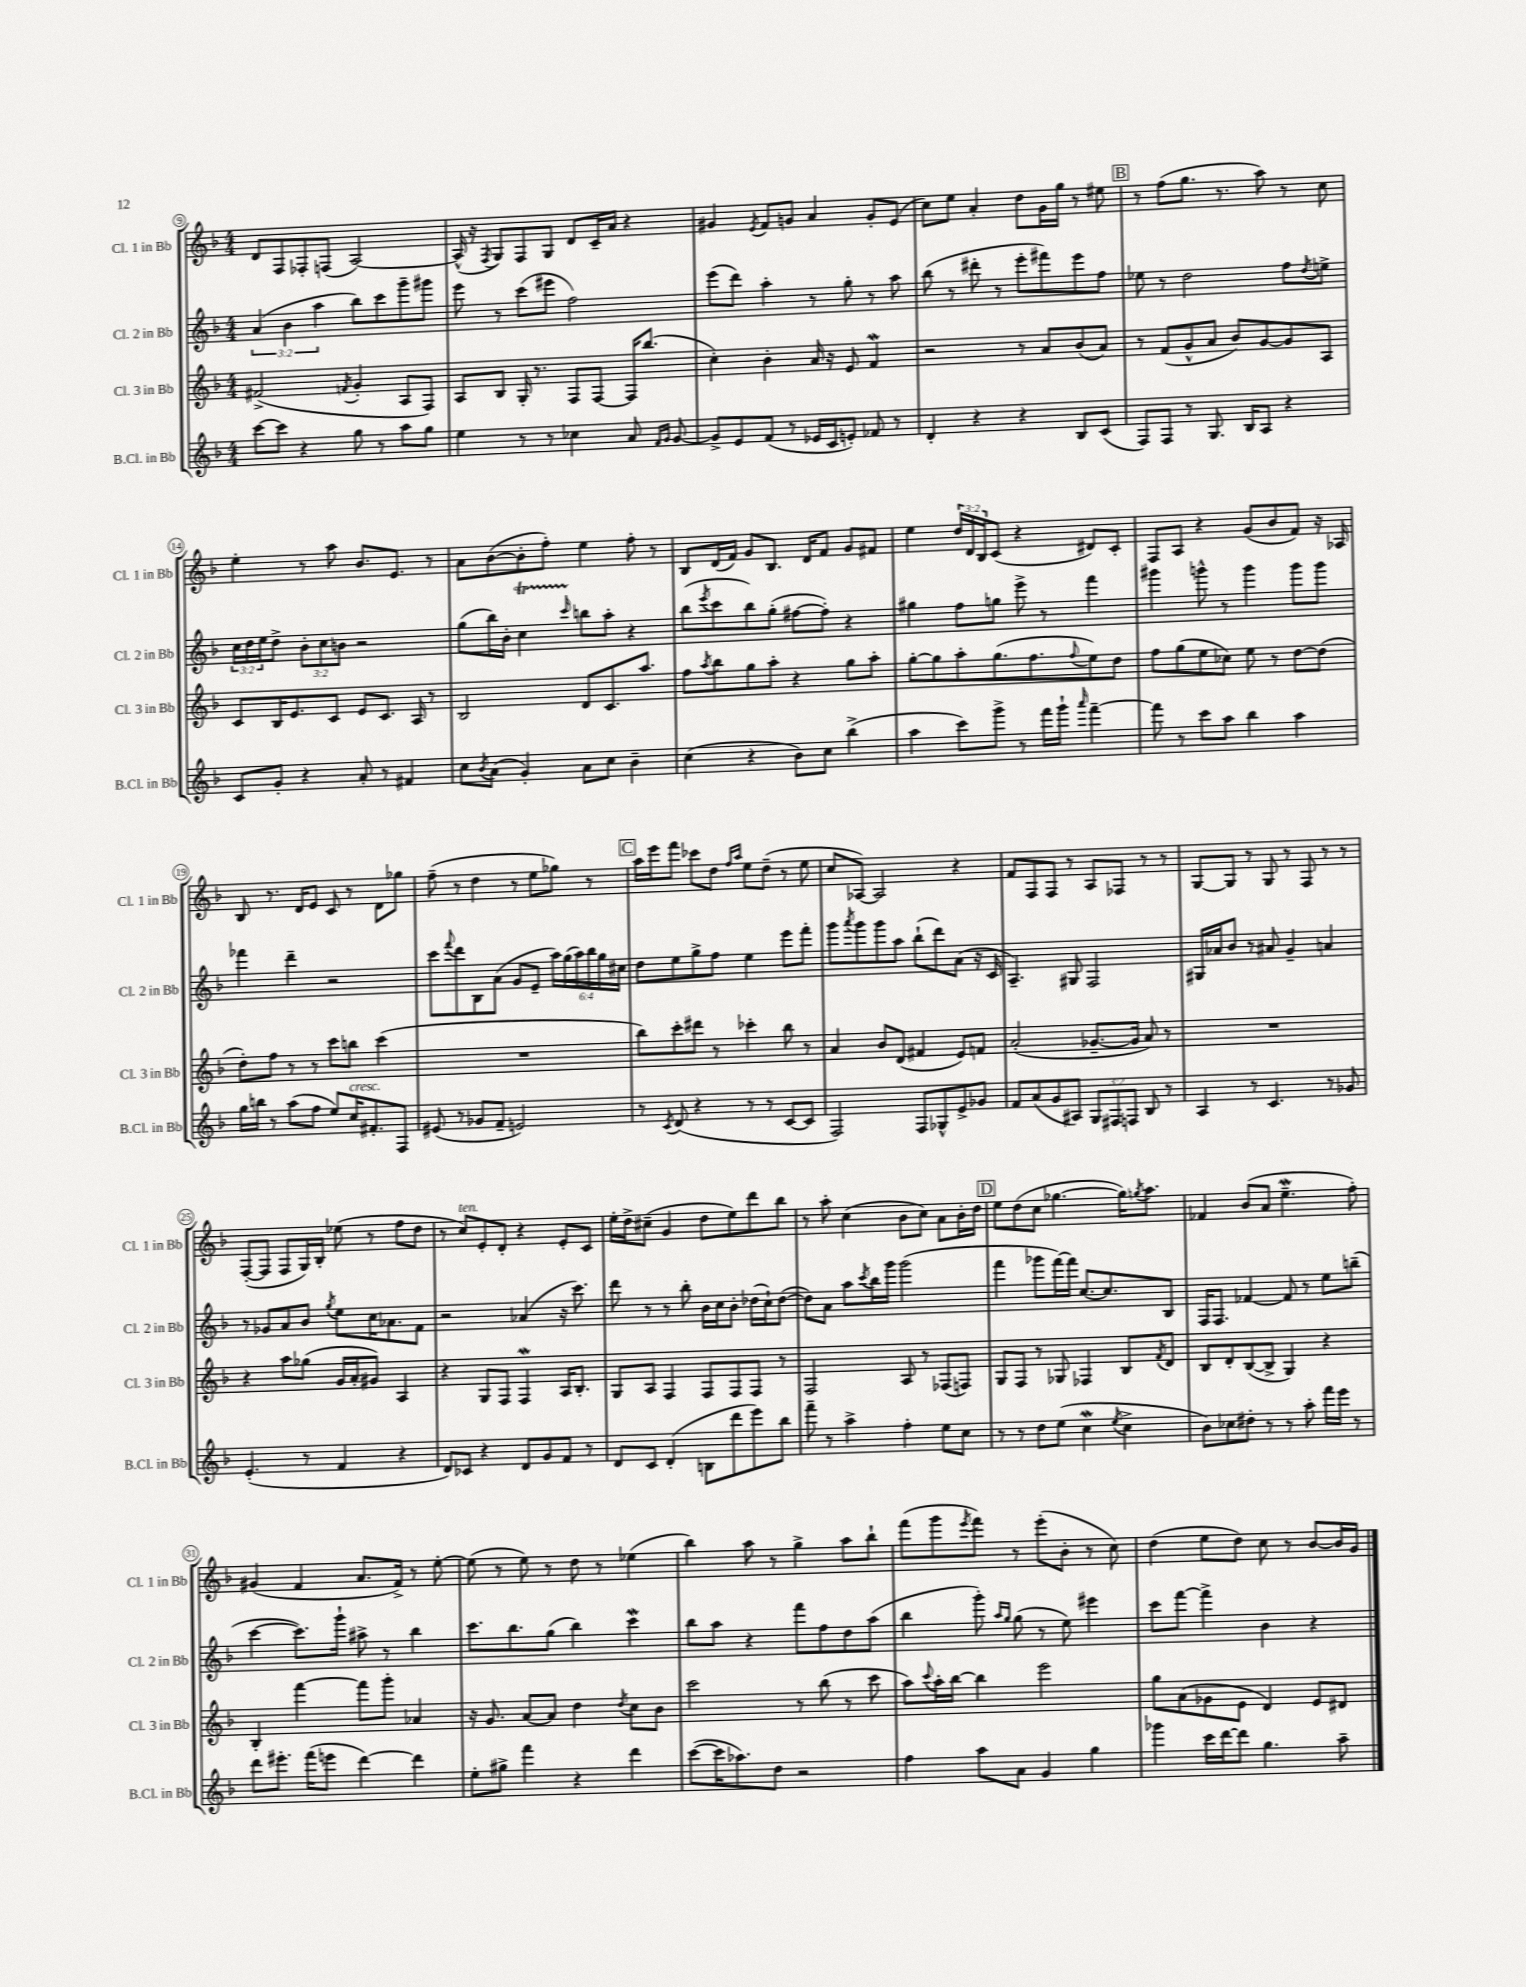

**kern	**kern	**kern	**kern
*staff4	*staff3	*staff2	*staff1
*clefG2	*clefG2	*clefG2	*clefG2
*k[b-]	*k[b-]	*k[b-]	*k[b-]
*M4/4	*M4/4	*M4/4	*M4/4
[8ccc\L	(2f#^/	(6a/	8d/L
8ccc\]J	.	.	8F/
.	.	6b-\	.
4r	.	.	8F-'/
.	.	6aa\	.
.	.	.	(8F/J
.	8qf/	.	.
8gg\	4g'/	8bb-\L)	[2A/)
8r	.	8ccc\	.
8aa\L	8A/L	8ggg~\	.
8gg\J	8F/J)	8ggg#\J	.
=	=	=	=
4ee\	8A/L	8eee\	(16A^^/]
.	.	.	16r
.	.	.	8qF/
.	8B-/J	8r	8G/L)
8r	16G'/	(8ccc\L	8F/
.	8.r	.	.
8r	.	8eee#\J	8G/J
4cc-\	8F/L	2ff\)	8d/L
.	[8F/J	.	16c~/L
.	.	.	16a/JJ
8a/	16F/]LK	.	4r
.	(8.bb-/J	.	.
16qqf/LL	.	.	.
16qqg/JJ	.	.	.
[8g/	.	.	.
=	=	=	=
8g^/]L	4cc'\)	(8eee\L	4g#/
8e/	.	8ddd\J)	.
.	.	.	8qe/
(8f/J	4b-'\	4aa'\	8f/L
8r	.	.	8g/J
16e-/LL	16a/	8r	4a/
16c/J	16r	.	.
8e'/J)	8e/	8gg'\	.
8f-/	4f/	8r	8g'/L
8r	.	8aa\	(8e/J
=	=	=	=
4d'/	2r	(8bb-\	8cc\L)
.	.	8r	8ee\J
4r	.	8ddd#'\	4a'/
.	.	8r	.
4r	8r	8eee'\L	8dd\L
.	8a/L	8fff#\)	16g\L
.	.	.	16gg\JJ
8B-/L	(8b-/	8eee\	8r
(8c/J	8a/J)	8ff\J	8ee#\
=	=	=	=
8F/L)	8r	8ee-\	8r
8F/J	(8f/L	8r	(8ff\L
8r	8g^^/	2dd\	8.gg\J
8.G/	8a/J	.	.
.	.	.	8.r
.	8b-/L)	.	.
16B-/LK	.	.	.
8A/J	[8g/	.	8aa\)
4r	8g/]	8ff\L	8r
.	.	8qdd/	.
.	8A/J	8ee^\J	8cc\
=	=	=	=
8c/L	8c/L	24cc\LL	4ee'\
.	.	24dd\	.
.	.	24ee\J	.
8g'/J	16B-/K	8dd^\J	.
.	8.e/	.	.
4r	.	12b-'\L	8r
.	.	12cc\	.
.	8c/J	.	8aa\
.	.	12b\J	.
8a'/	8e/L	2r	8.b-/L
8r	8.c/J	.	.
.	.	.	8.e/J
4f#/	.	.	.
.	16A/	.	.
.	8r	.	8r
=	=	=	=
8cc\L	2B-/	(8gg\L	8a\L
8qb-/	.	.	.
(8a\J	.	16bb-\L)	([8b-\
.	.	16b-'\JJ	.
4g'/)	.	4cc\	8b-'\]
.	.	.	8ff'\J)
.	.	16qqccc/	.
8a\L	8d/L	8bb\L	4ee\
8cc\J	8.c/	8aa'\J	.
4b-~\	.	4r	8ff'\
.	8.aa/J	.	.
.	.	.	8r
=	=	=	=
(4cc\	8ff\L	(8bb-\L	8B-/L
.	8qaa/	8qeee/	.
.	8bb-\	8ccc\	(16d/L
.	.	.	16f/JJ)
4r	8gg\	8bb-\)	8g/L
.	8aa'\J	(8gg'\J	8.B-/J
8b-\L)	4r	[8ff#\L	.
.	.	.	16d/LK
8cc\J	.	8ff#'\]J)	8f/J
(4bb-^\	8gg\L	4r	8g/L
.	8aa'\J	.	8f#/J
=	=	=	=
4aa\	[8gg'\L	4gg#\	4ee\
.	8gg\]	.	.
8ccc\L)	8aa'\	8ff\L	24dd/LL
.	.	.	24d/
.	.	.	24B-/J
8ggg^\J	(8.gg\	8gg\J	(8c/J
8r	.	8eee^\	4r
.	8.ff\	.	.
16fff\LL	.	8r	.
16ggg`\JJ	.	.	.
16qqaaa/	8qqff/	.	.
[4fff~\	8ee\)	4fff\	8d#/L)
.	8dd\J	.	8c'/J
=	=	=	=
8fff\]	8ff\L	4ggg#\	8F/L
8r	(8gg\	.	8A/J
8ccc\L	8ee\	8ggg^^\	4r
8aa\J	8cc-\J)	8r	.
4bb-\	8ee\	4ggg\	(8g/L
.	8r	.	8b-/
4aa\	[8dd\L	8ggg\L	8f/J)
.	(8dd\]J	8ggg\J	16r
.	.	.	16A-/
=	=	=	=
16gg\LL	8dd'\L)	4fff-\	8B-/
16bb\JJ	.	.	.
8r	8ff\J	.	8.r
(8aa\L	8r	4ddd~\	.
.	.	.	16d/LK
8ff\J	8r	.	8e/J
8ee/L)	8ccc\L	2r	8c/
16cc/K	8bb\J	.	8r
8.f#'/	.	.	.
.	(4ccc\	.	8d\L
8F/J	.	.	8gg-\J
=	=	=	=
(8e#/	1r	8ccc\L	(8ff~\
.	.	8qqfff/	.
8r	.	8ddd\	8r
8g-/L	.	8B-\	4dd\
8f~/J	.	(8a\J	.
2e/)	.	8g/L	8r
.	.	8e~/J	8ee\L
.	.	24aa\LL)	8gg-\J)
.	.	(24gg\	.
.	.	24aa\)	.
.	.	24bb-\	8r
.	.	24gg\	.
.	.	24cc#\JJ	.
=	=	=	=
8r	8bb-\L)	8dd\L	16aa\LL
.	.	.	16eee\J
8qc/	.	.	.
(8d/	8ccc'\	8ee\	8fff\J
4r	8ddd#\J	8gg^\	8ccc-\L
.	8r	8ff\J	8dd\J
.	.	.	16qqff/LL
.	.	.	16qqaa/JJ
8r	4ccc-'\	4ee\	8ee\L
8r	.	.	(8dd~\J
[8c/L	8bb-\	8eee\L	8r
8c/]J	8r	8fff'\J	8ee\
=	=	=	=
2F/)	4a/	8ggg\L	8cc/L
.	.	8qaaa/	.
.	.	8ggg\	[8A-/J)
.	8b-/L	8ggg\	2A-/]
.	(8d/J	8aa\J	.
8F/L	4f#/	(8bb-`\L	.
8G-^^/	.	8ddd\)	.
8e^/	8e/L)	(8a\J	4r
8g-/J	8f/J	16r	.
.	.	16c/	.
=	=	=	=
8f/L	(2a'/	4.A~/)	8f/L
(8a/	.	.	8F/
8g/	.	.	8F/J
8A#/J)	.	8G#/	8r
12G/L	[8.g-~/L	2F/	8A/L
12F#/	.	.	.
.	.	.	8F-/J
12F/J	.	.	.
.	16g-/]Jk	.	.
8B-/	8a/)	.	8r
8r	8r	.	8r
=	=	=	=
4A/	1r	16G#/LL	[8G/L
.	.	16a-/J	.
.	.	8b-/J	8G/]J
8r	.	8r	8r
4.c/	.	8a#/	8G/
.	.	4g~/	8r
.	.	.	8F/
8r	.	4a/	8r
8g-/	.	.	8r
=	=	=	=
(4.e'/	4r	8r	([8F'/L
.	.	8g-/L	8F/]J
.	8aa\L	8a/	8F/L
8r	(8gg-\J	8b-/J	16G/L)
.	.	.	16B-'/JJ
.	.	8qgg/	.
4f/	16g/LL	8ee\L	(8ee-\
.	16a'/J	.	.
.	8g#/J)	16cc\K	8r
.	.	8.a-\	.
4r	4A/	.	8ff\L
.	.	8f\J	8dd\J
=	=	=	=
8d/L)	4r	2r	8r
8c-/J	.	.	8cc/L)
4r	8G/L	.	8e'/
.	8F/J	.	8d'/J
8d/L	4F/	(4a-/	4r
8g/	.	.	.
8f/J	16A/LK	16r	8e'/L
.	8.B-'/J	8.ccc\)	.
8r	.	.	8c/J
=	=	=	=
8d/L	8G/L	8ddd\	16ee'\LL
.	.	.	16dd^\J
8c/J	8A/J	8r	(8cc#~\J
(4d'/	4F/	8r	4g/
.	.	8bb-'\	.
8B\L	8F/L	16b-\LL	8dd\L
.	.	16cc\J	.
8ddd\	8F/	8b-'\J	8ee\)
8eee\)	8F/J	(16dd-\LL	8ddd\
.	.	16cc`\J)	.
8bb-\J	8r	([8dd-\J	8bb-\J
=	=	=	=
8fff~\	2F/	8dd-\]L)	8r
8r	.	8a\J	8aa'\
4aa^\	.	8aa\L	(4cc\
.	.	8qccc/	.
.	.	16bb-\L	.
.	.	16ggg\JJ	.
4ff'\	8A/	(2ggg\	8b-\L
.	8r	.	8cc\J)
8ee\L	(8F-/L	.	8a\L
8cc\J	8F/J)	.	16b-'\L
.	.	.	16dd\JJ
=	=	=	=
8r	8G/L	4fff\	8ee\L
8r	8F/J	.	(8dd\
8dd\L	8r	8ggg-\L	8cc\J
(8ee\J	8G-/	[16fff\L)	[4.gg-\
.	.	16fff\]JJ	.
4cc\	4F-/	[8.cc/L	.
.	.	8.cc/]	.
8qee/	.	.	.
4cc^\	8B-/L	.	16gg-\]LK)
.	.	.	8qgg/
.	.	.	8.aa\J
.	8qf/	.	.
.	8d/J	8B-/J	.
=	=	=	=
8b-\L)	8B-/L	16F/LK	4f-/
.	.	8.F/J	.
8cc-\	8d'/	.	.
8dd#'\J	([8B-/	[4f-/	(8b-/L
8r	8B-^/]J	.	8a/J
8r	4G/)	8f-/]	4.ee~\
8aa'\	.	8r	.
16fff\LL	4r	8ee\L	.
16eee\JJ	.	.	.
8r	.	(8bb~\J	8ff'\)
=	=	=	=
8ddd\L	4B-'/	[4ccc\	(4g#/
8.eee#'\J	.	.	.
.	[4fff\	8.ccc\]L)	4f/
(16fff\LK	.	.	.
8eee\J	.	.	.
.	.	16ggg`\Jk	.
[4ddd\)	8fff\]L	8aa#^\	8.a/L
.	8ggg'\J	8r	.
.	.	.	16f^/Jk)
4ddd\]	4a-/	4bb-\	8r
.	.	.	[8ee'\
=	=	=	=
8ee'\L	16r	8.ccc\L	(8ee\]
.	8.g/	.	.
8gg#^\J	.	.	8r
.	.	8.bb-\	.
4fff\	[8a/L	.	8ee\)
.	8a/]J	(8gg\J	8r
4r	4dd\	4bb-\)	8dd\
.	.	.	8r
.	8qdd/	.	.
4ddd\	8cc\L	4ccc\	(4ee-\
.	8b-\J	.	.
=	=	=	=
([8ccc\L	2ccc\	8bb-\L	4bb-\)
16ccc\]K	.	8aa\J	.
8.aa-\)	.	.	.
.	.	4r	8aa\
8dd\J	.	.	8r
2r	8r	8fff\L	4gg^\
.	(8bb-\	8ff\	.
.	8r	8dd\	8aa\L
.	8ccc\	(8aa\J	8bb-`\J
=	=	=	=
4ff\	8aa\L)	4bb-\	(8fff\L
.	8qqccc/	.	.
.	16aa'\L	.	8ggg\
.	[16bb-\JJ	.	.
.	.	.	8qeee/
8aa\L	4bb-\]	8ggg'\)	8fff\J)
.	.	16qqaa/LL	.
.	.	16qqgg/JJ	.
8a\J	.	(8gg\	8r
4g/	2eee\	8r	(8eee'\L
.	.	8ee\)	8b-'\J
4gg\	.	4eee#\	8r
.	.	.	8cc\)
=	=	=	=
4ggg-\	8gg\L	8ccc\L	(4dd\
.	(8a\	[8fff\J	.
16ccc\LL	8g-\	4fff^\]	8ee\L
[16ddd\J	.	.	.
8ddd\]J	8e\J	.	8dd\J)
4.gg\	4d/)	4b-\	8cc\
.	.	.	8r
.	8e/L	4r	[8b-/L
8aa~\	8d#/J	.	16b-/]L
.	.	.	16g/JJ
==	==	==	==
*-	*-	*-	*-
